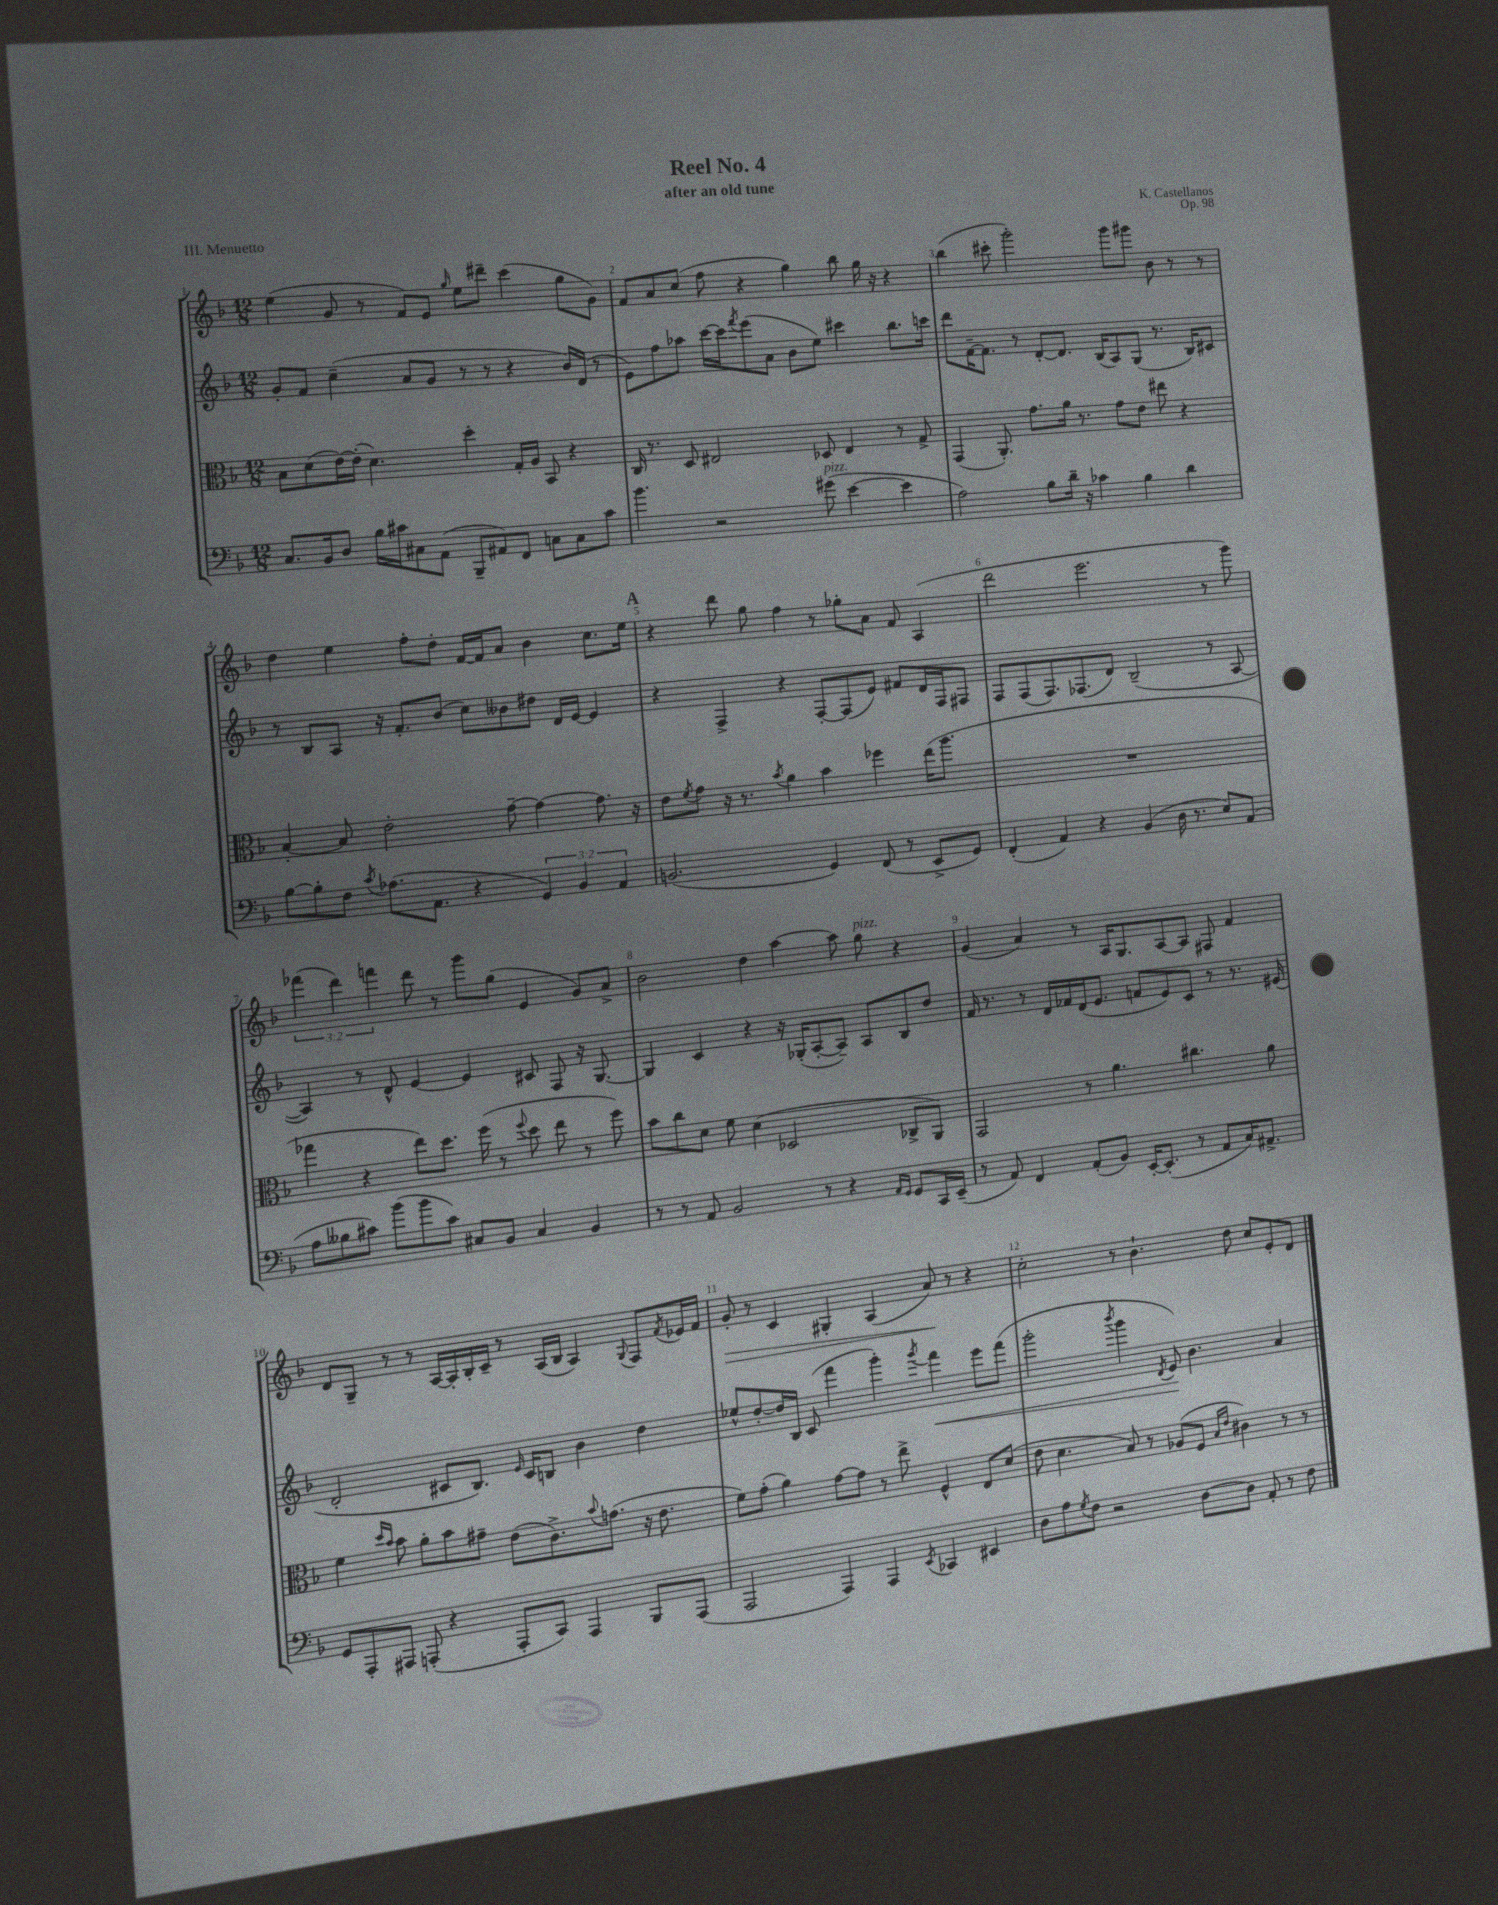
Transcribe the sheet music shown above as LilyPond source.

\header { title = "Reel No. 4" composer = "K. Castellanos" subtitle = "after an old tune" opus = "Op. 98" piece = "III. Menuetto" }
<<
\new StaffGroup <<
\new Staff = "s0" {
    \clef treble \key f \major \numericTimeSignature \time 12/8 \override Staff.TupletNumber.text = #tuplet-number::calc-fraction-text
    e''4( g'8 r8 f'8) e'8 \grace { g''16 } e''8 dis'''8-- c'''4( g''8 g'8) |
    f'8 a'8 c''8( f''8 r4 g''4) bes''8 g''16 r16 r4 |
    bes''4( cis'''8-. g'''2-.) g'''8 gis'''8 bes'8 r8 r8 |
    d''4 e''4 f''8-. d''8-. f'16~ f'16 a'8 bes'4 c''8. e''16 |
    \mark \markup { \bold "A" } r4 d'''8 g''8 f''4 r8 ges''8-. a'8 f'8 a4( |
    d'''2 e'''2. r8 g'''8) |
    \tuplet 3/2 { fes'''4( d'''4) f'''4 } d'''8 r8 g'''8 g''8( e'4 g'8) a'8-> |
    bes'2 d''4 a''4~ a''8 g''8^\markup { \italic "pizz." } r4 |
    g'4( a'4) r8 a16 g8. a8~ a8 fis8 f'4 |
    d'8 g8-- r8 r8 a16~ a16-. bes16-. c'16-- r8 a16( bes16 a4) \appoggiatura { g8 } f8 \acciaccatura { f'8 } ees'16 f'16 |
    g'8-.\> r8 c'4 gis4-. a4( a'8\!) r8 r4 |
    c''2-. r8 bes'4.-! d''8 c''8 e'8-. d'8 \bar "|." |
}
\new Staff = "s1" {
    \clef treble \key f \major \numericTimeSignature \time 12/8
    g'8-. f'8 c''4--( a'8 g'8 r8 r8 r4 bes'16) d'16( r8 |
    e'8) f''8 aes''8 c'''16~ c'''16 \acciaccatura { f'''8 } e'''8( a'8 bes'8 e''8) cis'''4 bes''8. c'''16 |
    d'''8 f'16~-- f'8. r8 d'8~-. d'8. bes16( a8) g8( r8. bes16) cis'8 |
    r8 bes8 a8 r16 f'8.-. bes'8( c''8) beses'8 dis''8 d'16 e'16~ e'4 |
    \mark \markup { \bold "A" } r4 f4-> r4 f8~-. f8( e'8) fis'8 d'16 f16 fis8 |
    f8 f8( f8.) fes8.( d'8) bes2--( r8 a8~ |
    a4) r8 d'8-^ e'4~ e'4 cis'8 f8 r16 g8.~ |
    g4 c'4 r4 r16 ges16-.( a8~-. a8--) a8 bes8 d''8 |
    f'16 r8. r8 d'16 fes'16 d'16( e'8. f'8 e'8) c'8 r8 r8. eis'16( |
    d'2-. cis'8 bes8.) \grace { e'16 } cis'16 b8 bes'4 d''4 |
    ees''8-^ d''8~-. d''16 bes16 c'8( f'''4 g'''4-.) \acciaccatura { g'''8 } f'''4\< e'''8 f'''8( |
    g'''2-. \acciaccatura { bes'''8 } g'''4 \acciaccatura { d'8 } e'8\!) bes'4. a'4 \bar "|." |
}
\new Staff = "s2" {
    \clef alto \key f \major \numericTimeSignature \time 12/8
    bes8 d'8( e'16~) e'16-.( d'4.) d''4-. g16-. a16 bes,8 r4 |
    c16 r8. d8 eis2 des8 eis4 r8 g8-> |
    g,4( a,8.-.) g'8. a'16 r8. g'8 e'8 eis''8 r4 |
    bes4~-. bes8 e'2-. g'8~-- g'4~ g'8. r16 |
    \mark \markup { \bold "A" } e'8 \acciaccatura { f'8 } g'8 r16 r8. \acciaccatura { bes'8 } a'4 bes'4 fes''4 e''16( a''8. |
    R1. |
    ges''4 r4 e''8) d''8. f''16( r8 \appoggiatura { f''8 } d''8 e''8 r8 f''8) |
    bes'8 c''8 d'8 f'8 d'4( des2 ces8-> a,8) |
    g,2 r8 a'4. cis''4. a'8 |
    f'4 \grace { d''16 bes'16 } bes'8 a'8-. bes'8 gis'8-- e'8( c'8.->) \appoggiatura { bes'8 } g'8.( r16 e'8. |
    f'8) g'8-.( a'4) g'8~ g'8 r8 e''8-> f4-^ e8 d'8( |
    e'8 d'4. bes8) r8 aes8( f8 \grace { bes16 e'16 } cis'4) r8 r8 \bar "|." |
}
\new Staff = "s3" {
    \clef bass \key f \major \numericTimeSignature \time 12/8 \override Staff.TupletNumber.text = #tuplet-number::calc-fraction-text
    c8. bes,16 d8 bes16 cis'16 cis8 a,8( bes,,8-- ais,8) f,8 c8 c8 cis'8 |
    bes'4. r2 gis'8^\markup { \italic "pizz." }( e'4~ e'4 |
    a2) bes8 d'16-- r16 ces'4 bes4 d'4 |
    bes8~ bes8-. f8 \acciaccatura { c'8 } aes8.( a,8. r4 \tuplet 3/2 { g,4) bes,4 a,4 } |
    \mark \markup { \bold "A" } b,2.( g,4) f,8( r8 e,8-> g,8) |
    f,4-.( a,4) r4 bes,4( d16 r8. e8) a,8( |
    a8 beses8 cis'8) bes'8( bes'8 cis'8) cis8 bes,8 cis4 bes,4 |
    r8 r8 a,8 bes,2 r8 r4 \grace { a,16 g,16 } g,8 c,16 e,16--( |
    r8 a,8) f,4 a,8-.( bes,8) e,16~-. e,8.-.( r8 a,8 c16) ais,8.-> |
    g,8 a,,8-. ais,,8 a,,8-.( r4 a,,8-. c,8) a,,4 bes,,8 a,,8( |
    a,,2 a,,4) a,,4 \acciaccatura { e,8 } ces,4 eis,4 |
    d8 a8 \acciaccatura { g8 } f8 r2 d8~ d8 a,8-. r8 f8 \bar "|." |
}
>>
>>
\layout { \context { \Score \override BarNumber.break-visibility = ##(#f #t #t) barNumberVisibility = #all-bar-numbers-visible } }
